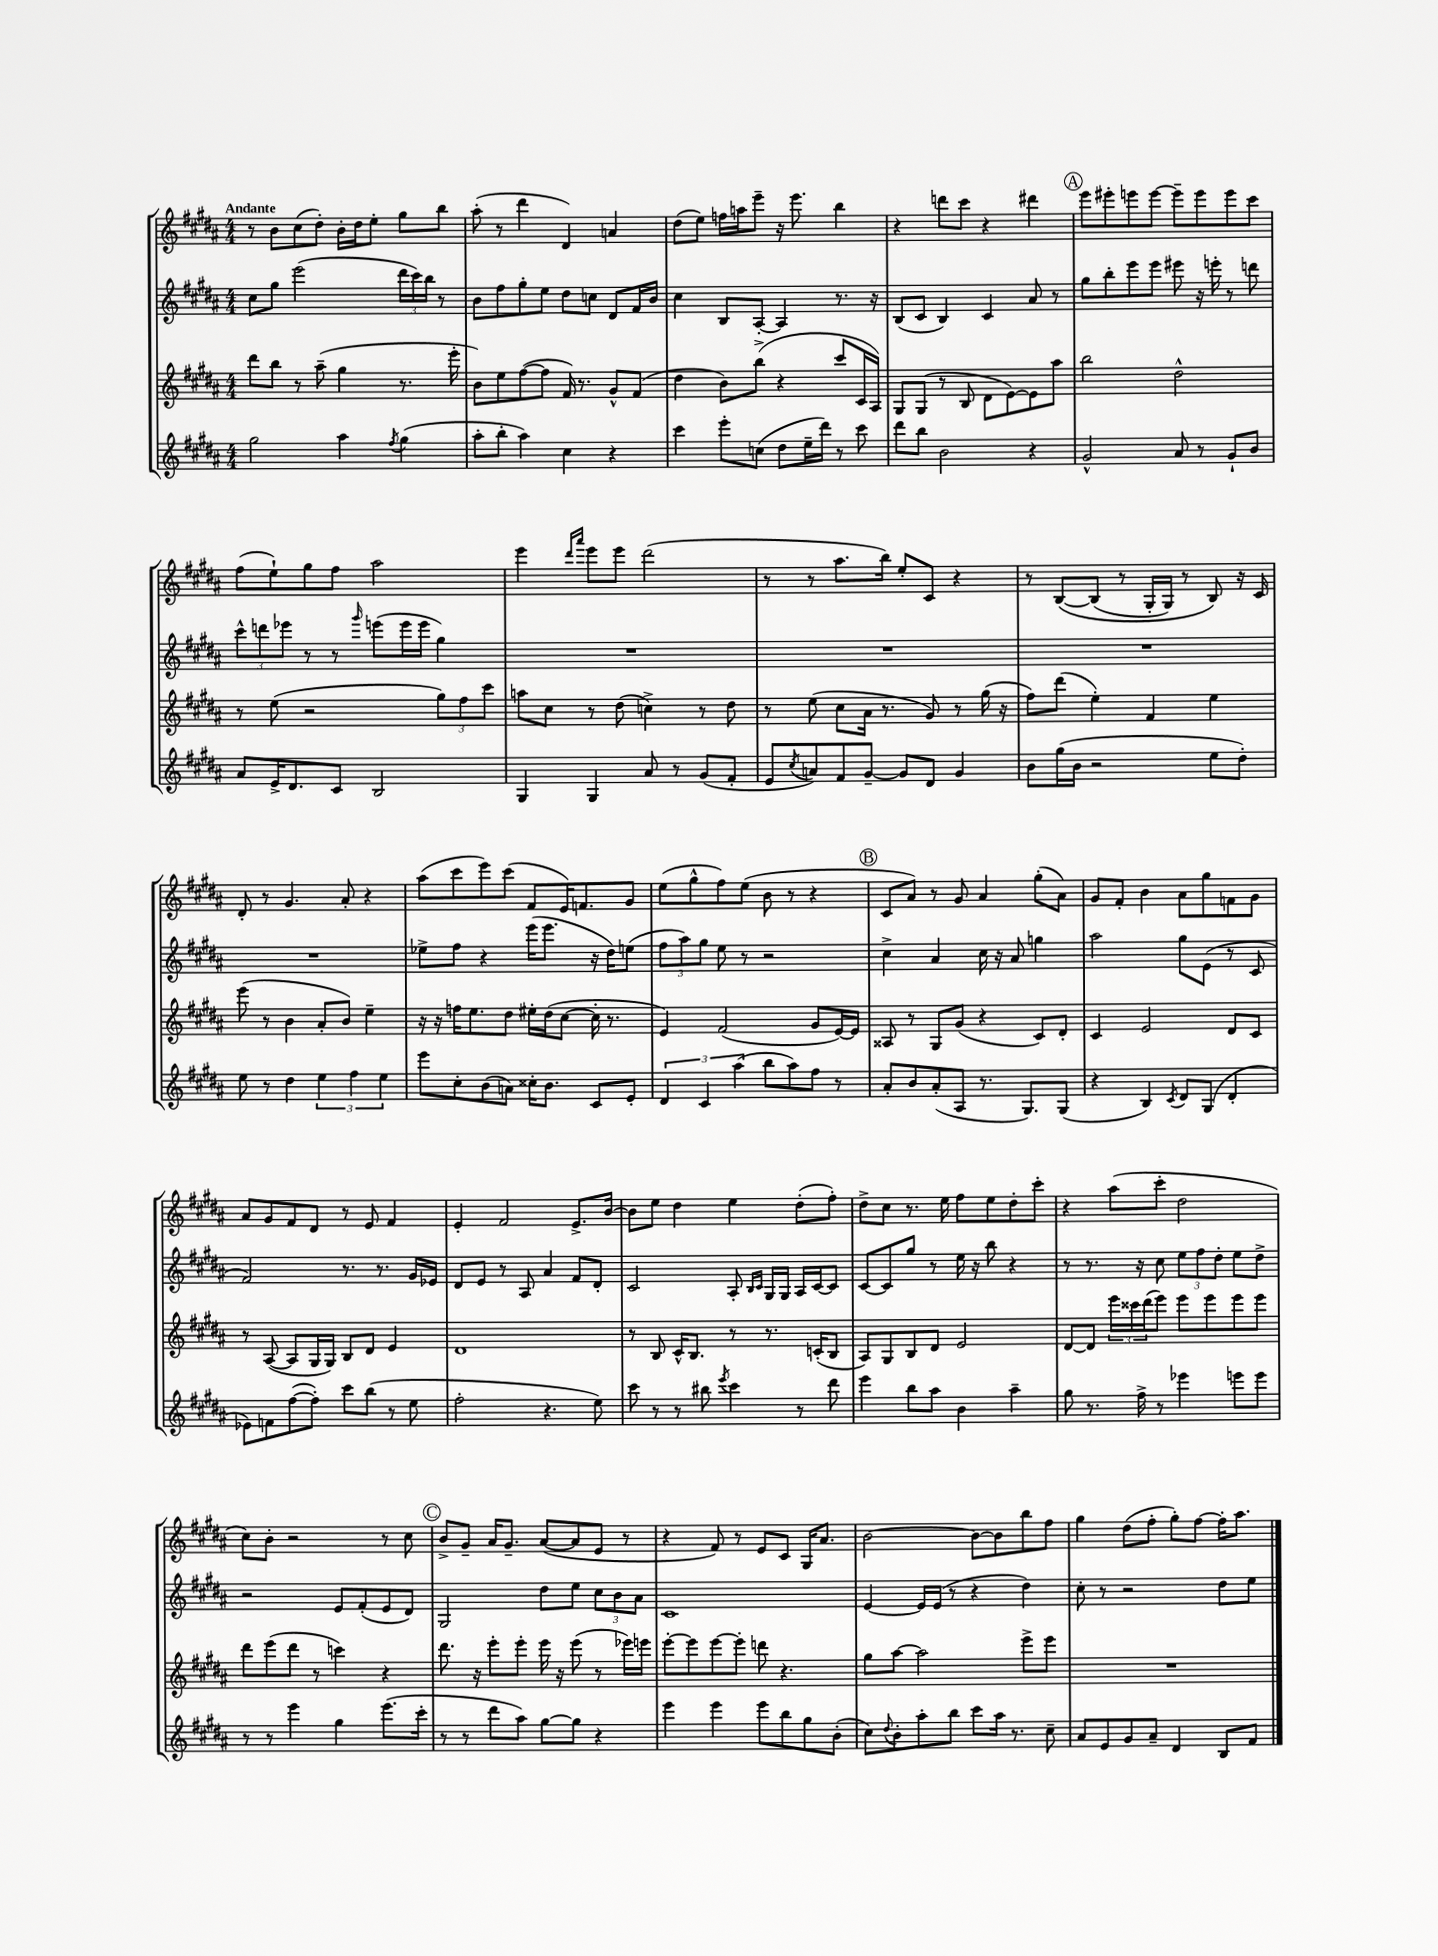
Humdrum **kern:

**kern	**kern	**kern	**kern
*staff4	*staff3	*staff2	*staff1
*clefG2	*clefG2	*clefG2	*clefG2
*k[f#c#g#d#a#]	*k[f#c#g#d#a#]	*k[f#c#g#d#a#]	*k[f#c#g#d#a#]
*M4/4	*M4/4	*M4/4	*M4/4
2gg#	8ddd#	8cc#	8r
.	8bb	8gg#	8b
.	8r	(2eee	(8cc#
.	(8aa#~	.	8dd#')
4aa#	4gg#	.	16b'
.	.	.	16dd#
.	.	.	8ee'
8qff#	.	.	.
(4gg#	8.r	24ddd#	8gg#
.	.	24ccc#)	.
.	.	24bb	.
.	.	8r	8bb
.	16eee'	.	.
=	=	=	=
8aa#'	8b)	8b	(8aa#'
8bb'	8ee	8ff#	8r
4aa#)	([8ff#	8gg#'	4ddd#
.	8ff#]	8ee	.
4cc#	16f#)	8dd#	4d#)
.	8.r	.	.
.	.	8cc	.
4r	8g#^^	8d#	4a
.	(8f#	16f#	.
.	.	16b	.
=	=	=	=
4ccc#	4dd#	4cc#	(8dd#
.	.	.	8ee)
8eee'	8b)	8B	16ff
.	.	.	16aa
(8cc	(8bb^	[8A#'	8eee~
8dd#	4r	4A#]	16r
.	.	.	8.eee
16ee~	.	.	.
16ddd#)	.	.	.
8r	8ccc#	8.r	4bb
8ccc#	16c#	.	.
.	16A#)	16r	.
=	=	=	=
8ddd#	8G#	(8B	4r
8bb	(8G#	8c#	.
2b	8r	4B)	8ddd
.	8B	.	8ccc#
.	8d#	4c#	4r
.	[8e)	.	.
4r	8e]	8a#	4ddd#
.	8aa#	8r	.
=	=	=	=
2g#^^	2bb	8gg#	8eee
.	.	8bb'	8eee#'
.	.	8eee	8eee
.	.	8eee	[8eee
8a#	2dd#^^	8eee#	8eee~]
8r	.	16r	8eee
.	.	16eee'	.
8g#`	.	8r	8eee
8b	.	8ddd	8ccc#
=	=	=	=
8a#	8r	12ccc#^^	(8ff#
.	.	12ddd	.
16e^	(8ee	.	8ee`)
.	.	12eee-	.
8.d#	.	.	.
.	2r	8r	8gg#
8c#	.	8r	8ff#
.	.	16qqggg#	.
2B	.	(8eee	2aa#
.	.	16eee	.
.	.	16eee	.
.	12gg#)	4gg#)	.
.	12ff#	.	.
.	12ccc#	.	.
=	=	=	=
4G#	8aa	1r	4eee
.	8cc#	.	.
.	.	.	16qqddd#
.	.	.	16qqaaa#
4G#	8r	.	8eee
.	(8dd#	.	8eee
8a#	4cc^)	.	(2ddd#
8r	.	.	.
(8g#	8r	.	.
8f#'	8dd#	.	.
=	=	=	=
8e	8r	1r	8r
8qcc#	.	.	.
8a)	(8ee	.	8r
8f#	8cc#	.	8.aa#
[8g#~	16a#	.	.
.	8.r	.	16bb)
8g#]	.	.	8ee'
8d#	8g#)	.	8c#
4g#	8r	.	4r
.	(16gg#	.	.
.	16r	.	.
=	=	=	=
8b	8ff#)	1r	8r
(16gg#	(8ddd#	.	&([8B
16b	.	.	.
2r	4ee')	.	(8B]
.	.	.	8r
.	4f#	.	16G#'
.	.	.	16G#)
.	.	.	8r
8ee	4ee	.	8B&)
8dd#')	.	.	16r
.	.	.	16c#
=	=	=	=
8ee	(8eee	1r	8d#'
8r	8r	.	8r
4dd#	4b	.	4.g#
6ee	8a#'	.	.
.	8b)	.	8a#'
6ff#	.	.	.
.	4ee~	.	4r
6ee	.	.	.
=	=	=	=
8eee	16r	8ee-^	(8aa#
.	16r	.	.
8cc#'	16ff	8ff#	8ccc#
.	8.ee	.	.
(8b	.	4r	8eee)
8a)	8dd#	.	(8ccc#
16cc##'	16ee#'	(16eee	8f#
8.b	(16dd#	8.eee	.
.	[8cc#	.	16e)
.	.	.	8.f
8c#	16cc#']	16r	.
.	8.r	16dd#)	.
8e'	.	(8ee	8g#
=	=	=	=
6d#	4e)	12ff#	(8ee
.	.	12aa#)	.
.	.	.	8gg#^^
6c#	.	12gg#	.
.	(2f#	8ee	8ff#)
(6aa#	.	.	.
.	.	8r	(8ee
8bb	.	2r	8b
8aa#)	.	.	8r
8ff#	8g#	.	4r
8r	[16e)	.	.
.	16e]	.	.
=	=	=	=
8a#'	8A##	4cc#^	8c#
8b	8r	.	8a#)
(8a#'	8G#	4a#	8r
8A#	(8g#	.	8g#
8.r	4r	16cc#	4a#
.	.	16r	.
.	.	8a#	.
8.G#)	.	.	.
.	8c#)	4gg	(8gg#'
(8G#	8d#'	.	8a#)
=	=	=	=
4r	4c#	2aa#	8g#
.	.	.	8f#'
4B)	2e	.	4b
8qc#	.	.	.
8d#	.	8gg#	8a#
(8G#	.	(8e	8gg#
4d#'	8d#	8r	8f
.	8c#	8c#	8g#
=	=	=	=
8e-)	8r	2f#)	8a#
8f	([8A#	.	8g#
([8ff#	8A#]	.	8f#
8ff#'])	16G#	.	8d#
.	16G#)	.	.
8ccc#	8B	8.r	8r
(8bb	8d#	.	8e
.	.	8.r	.
8r	4e	.	4f#
8ee	.	16g#	.
.	.	16e-	.
=	=	=	=
2ff#'	1d#	8d#	4e'
.	.	8e	.
.	.	8r	2f#
.	.	8A#	.
4.r	.	4a#	.
.	.	8f#	8.e^
8ee)	.	8d#'	.
.	.	.	[16b
=	=	=	=
8ccc#	8r	2c#	8b]
8r	8B	.	8ee
8r	16c#^^	.	4dd#
.	8.B	.	.
8bb#	.	.	.
8qeee	.	.	.
4ccc#	8r	8A#'	4ee
.	.	16qqB	.
.	.	16qqc#	.
.	8.r	16G#	.
.	.	16G#	.
8r	.	16A#	(8dd#'
.	(16c'	[16c#	.
8ddd#	8B	8c#]	8ff#')
=	=	=	=
4eee	8A#)	[8c#	8dd#^
.	8G#	8c#]	8cc#
8bb	8B	8gg#	8.r
8aa#	8d#	8r	.
.	.	.	16ee
4b	2e	16ee	8ff#
.	.	16r	.
.	.	8bb	8ee
4aa#~	.	4r	8dd#'
.	.	.	8ccc#'
=	=	=	=
8gg#	[8d#	8r	4r
8.r	8d#]	8.r	.
.	24eee	.	(8aa#
.	24ccc##	.	.
16ff#^	.	16r	.
.	(24ddd#	.	.
8r	8eee)	8cc#	8ccc#'
4eee-	8eee	12ee	2dd#
.	.	12ff#	.
.	8eee	.	.
.	.	12dd#'	.
8eee	8eee	8ee	.
8eee	8eee	8dd#^	.
=	=	=	=
8r	8ddd#	2r	8cc#)
8r	(8eee	.	8b'
4eee	8ddd#	.	2r
.	8r	.	.
4gg#	4ccc)	8e	.
.	.	(8f#'	.
(8.eee	4r	8e	8r
.	.	8d#)	8cc#
16ccc#'	.	.	.
=	=	=	=
8r	8.ddd#	2G#	8b^
8r	.	.	8g#~
.	16r	.	.
8ddd#	8eee'	.	16a#
.	.	.	8.g#~
8aa#)	8eee'	.	.
[8gg#	16eee	8dd#	([8a#
.	16r	.	.
8gg#]	(8eee	8ee	8a#]
4r	8r	12cc#	8e
.	.	12b	.
.	16eee-)	.	8r
.	.	12a#	.
.	16eee	.	.
=	=	=	=
4eee	[8eee'	1c#	4r
.	8eee]	.	.
4eee	[8eee	.	8f#)
.	8eee']	.	8r
8eee	8ddd	.	8e
8bb	4.r	.	8c#
8gg#	.	.	16G#
.	.	.	8.a#
(8b'	.	.	.
=	=	=	=
8cc#)	8gg#	[4e	[2b
8qqdd#	.	.	.
8b'	[8aa#	.	.
8aa#'	2aa#]	16e]	.
.	.	(16e	.
8bb	.	8r	.
8ccc#	.	4r	8b_
16aa#	.	.	8b]
8.r	.	.	.
.	8eee^	4dd#)	8bb
8cc#~	8eee	.	8ff#
=	=	=	=
8a#	1r	8cc#'	4gg#
8e	.	8r	.
8g#	.	2r	(8dd#
8a#~	.	.	8ff#'
4d#	.	.	8gg#')
.	.	.	[8ff#
8B	.	8dd#	16ff#']
.	.	.	8.aa#
8f#	.	8ee	.
==	==	==	==
*-	*-	*-	*-
